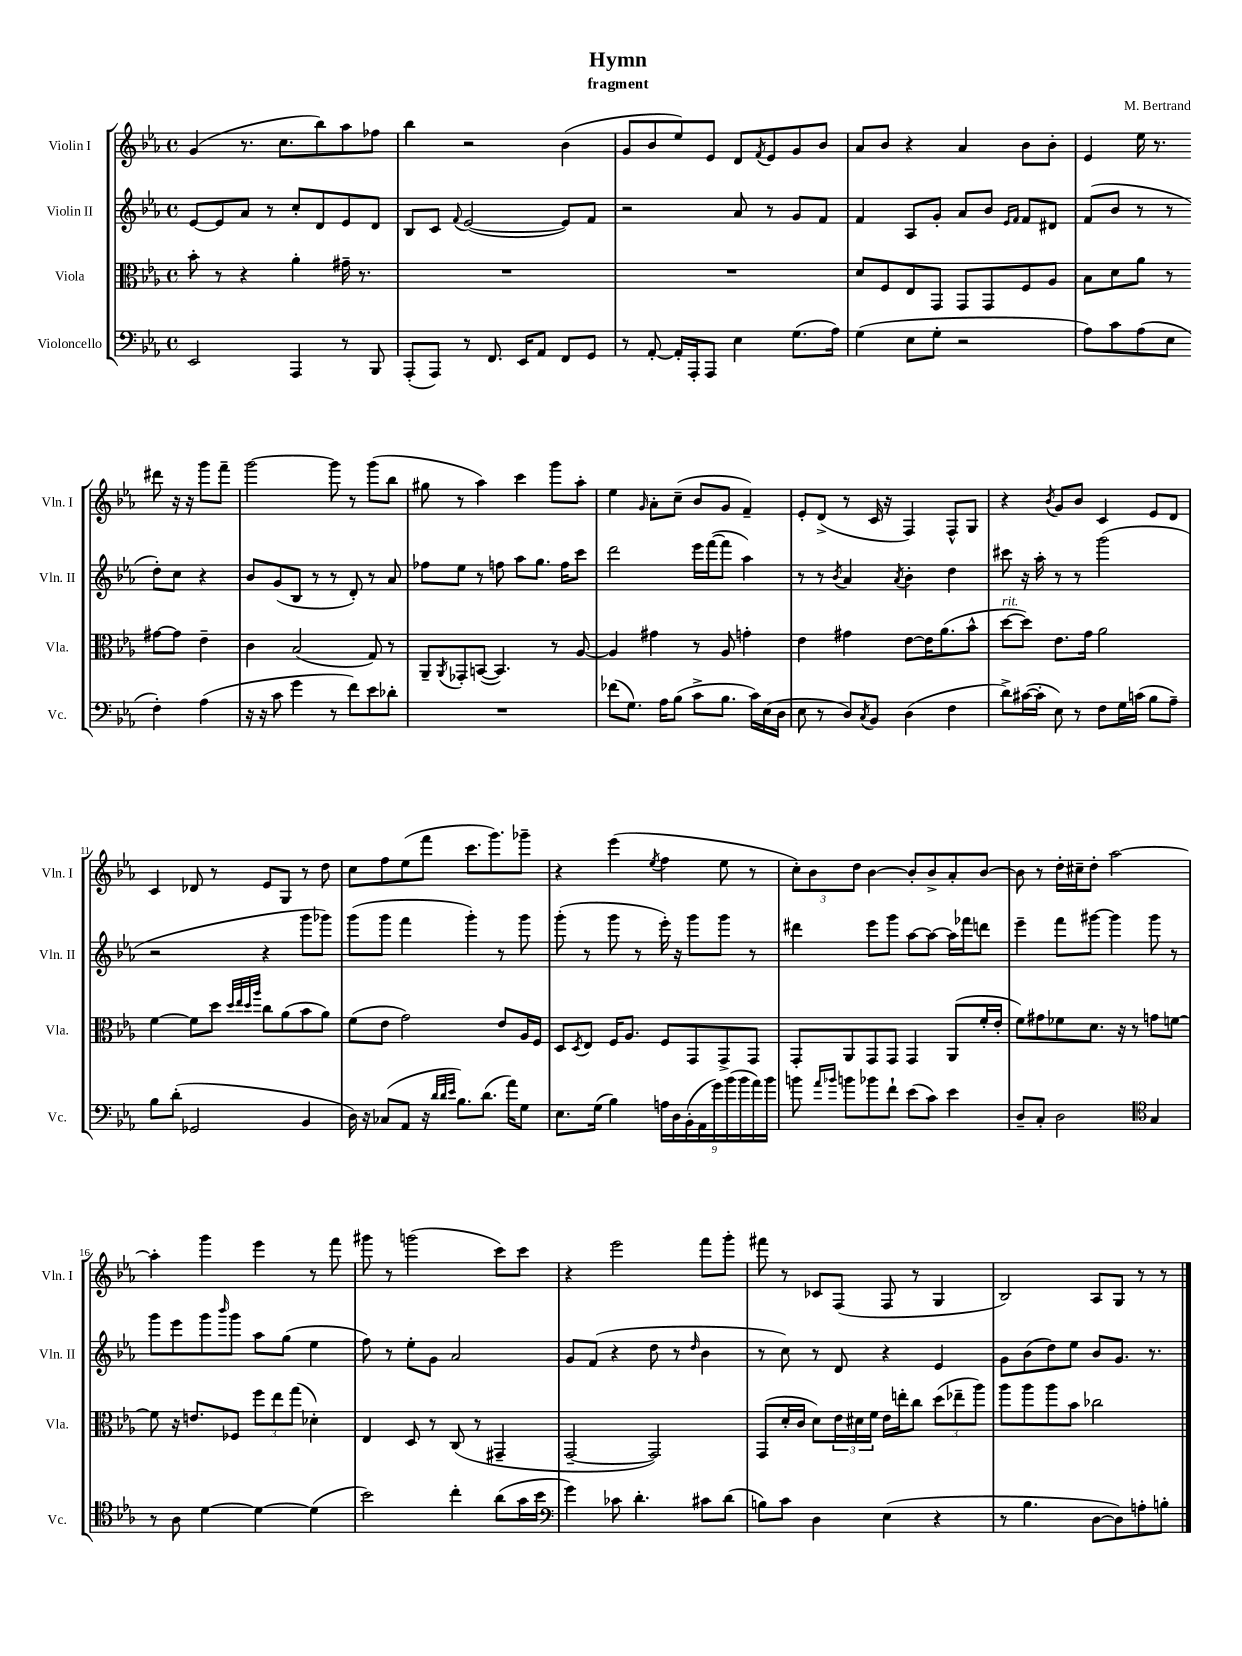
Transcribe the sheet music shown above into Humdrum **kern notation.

**kern	**kern	**kern	**kern
*part4	*part3	*part2	*part1
*staff4	*staff3	*staff2	*staff1
*I"Violoncello	*I"Viola	*I"Violin II	*I"Violin I
*I'Vc.	*I'Vla.	*I'Vln. II	*I'Vln. I
*clefF4	*clefC3	*clefG2	*clefG2
*k[b-e-a-]	*k[b-e-a-]	*k[b-e-a-]	*k[b-e-a-]
*M4/4	*M4/4	*M4/4	*M4/4
*met(c)	*met(c)	*met(c)	*met(c)
=1	=1	=1	=1
2EE-/	8b-'\	[8e-/L	(4g/
.	8r	8e-/]	.
.	4r	8a-/J	8.r
.	.	8r	.
.	.	.	8.cc\L
4AAA-/	4a-'\	8cc'/L	.
.	.	8d/	8bb-\)
8r	16g#X~\	8e-/	8aa-\
.	8.r	.	.
8BBB-/	.	8d/J	8ff-X\J
=2	=2	=2	=2
(8AAA-'/L	1r	8B-/L	4bb-\
8AAA-/J)	.	8c/J	.
.	.	8qqf/	.
8r	.	([2e-/	2r
8.FF/	.	.	.
16EE-/KL	.	.	.
8AA-/J	.	.	.
8FF/L	.	8e-/L])	(4b-\
8GG/J	.	8f/J	.
=3	=3	=3	=3
8r	1r	2r	8g/L
[8AA-'/	.	.	8b-/
16AA-'/LL]	.	.	8ee-/)
16AAA-'/J	.	.	.
8AAA-/J	.	.	8e-/J
4E-\	.	8a-/	8d/L
.	.	.	8qf/
.	.	8r	8e-/
(8.G\L	.	8g/L	8g/
.	.	8f/J	8b-/J
16A-\Jk)	.	.	.
=4	=4	=4	=4
(4G\	8d/L	4f/	8a-/L
.	8F/	.	8b-/J
8E-\L	8E-/	8A-/L	4r
8G'\J	8GG/J	8g'/J	.
2r	8GG/L	8a-/L	4a-/
.	8GG/	8b-/J	.
.	.	16qqe-/LL	.
.	.	16qqf/JJ	.
.	8F/	8f/L	8b-\L
.	8A-/J	8d#X/J	8b-'\J
=5	=5	=5	=5
8A-\L)	8B-\L	(8f/L	4e-/
8c\	8d\	8b-/J	.
(8A-\	8a-\J	8r	16ee-\
.	.	.	8.r
8E-\J	8r	8r	.
4F'\)	[8g#X\L	8dd'\L)	8ddd#X\
.	8g#\J]	8cc\J	16r
.	.	.	16r
(4A-\	4e-~\	4r	8ggg\L
.	.	.	8fff~\J
!!LO:LB:g=z
=6	=6	=6	=6
16r	4c\	8b-/L	[2ggg\
16r	.	.	.
8c\	.	(8g/	.
4g\	(2B-/	8B-/J	.
.	.	8r	.
8r	.	8r	8ggg\]
8f\L)	.	8d'/)	8r
8e-\	8G/)	8r	(8ggg\L
8d-X'\J	8r	8a-/	8bb-\J
=7	=7	=7	=7
1r	8AA-~/L	8ff-X\L	8gg#X\
.	8qAA-/	.	.
.	8GG-X'/	8ee-\J	8r
.	([8BBn/J	8r	4aa-\)
.	4.BB/])	8ffn\	.
.	.	8aa-\L	4ccc\
.	.	8.gg\J	.
.	8r	.	8ggg\L
.	.	16ff\KL	.
.	[8A-/	8ccc\J	8aa-'\J
=8	=8	=8	=8
(8f-X\L	4A-/]	2ddd\	4ee-\
8.G\J)	.	.	.
.	.	.	16qqg/
.	4g#X\	.	8a-'\L
16A-\KL	.	.	.
(8B-\J	.	.	(8cc~\J
8c^\L	8r	16eee-\LL	8b-/L
.	.	([16fff\J	.
8.B-\J	8A-/	8fff\J]	8g/J
.	4gn'\	4aa-\)	4f~/)
16c\LL)	.	.	.
(16E-\	.	.	.
16D\JJ	.	.	.
=9	=9	=9	=9
8E-\	4e-\	8r	8e-'/L
8r	.	8r	(8d^/J
.	.	8qb-/	.
8D/L)	4g#X\	4a-/	8r
8qC/	.	.	.
8BB-/J	.	.	16c/
.	.	.	16r
.	.	8qa-/	.
(4D\	[8e-\L	4b-'\	4F/)
.	16e-\K]	.	.
.	(8.a-\	.	.
4F\	.	4dd\	8F^^/L
.	8b-^^\J	.	8G/J
=10	=10	=10	=10
!	!LO:TX:a:i:t=rit.	!	!
8d^\L)	[8dd\L	8ccc#X\	4r
([16c#X\L	8dd\J])	16r	.
16c#'\JJ]	.	16aa-'\	.
.	.	.	8qb-/
8E-\)	8.e-\L	8r	8g/L
8r	.	8r	8b-/J
.	16g\Jk	.	.
8F\L	2a-\	(2ggg\	4c/
16G\L	.	.	.
(16cn\JJ	.	.	.
8B-\L	.	.	8e-/L
8A-~\J)	.	.	8d/J
!!LO:LB:g=z
=11	=11	=11	=11
8B-\L	[4f\	2r	4c/
(8d'\J	.	.	.
2GG-X/	8f\L]	.	8d-X/
.	8dd\J	.	8r
.	32qqdd/LLL	.	.
.	32qqee-/	.	.
.	32qqdd/	.	.
.	32qqaa-/JJJ	.	.
.	8cc\L	4r	8e-/L
.	(8a-\	.	8G/J
4BB-/	8b-\	8ggg\L	8r
.	8a-\J)	8ggg-X\J)	8dd\
=12	=12	=12	=12
16D\)	(8f\L	(8ggg\L	8cc\L
16r	.	.	.
(8C-X/L	8e-\J	8ggg\J	8ff\
8AA-/J	2g\)	4fff\	(8ee-\
16r	.	.	8fff\J
32qqd/LLL	.	.	.
32qqd/	.	.	.
32qqe-/JJJ	.	.	.
8.B-\L)	.	.	.
.	.	4ggg'\)	8.ccc\L
(8.d\J	.	.	.
.	.	.	8.ggg\)
.	8e-/L	8r	.
16a-\KL)	.	.	.
8G\J	16A-/L	8ggg\	8ggg-X~\J
.	16F/JJ	.	.
=13	=13	=13	=13
8.E-\L	8D/L	(8ggg'\	4r
.	8qD/	.	.
.	8E-/J	8r	.
(16G\Jk	.	.	.
4B-\)	16F/KL	8ggg\	(4eee-\
.	8.A-/J	.	.
.	.	8r	.
.	.	.	8qee-/
18An\LL	8F/L	16eee-'\)	4ff\
18D\	.	.	.
.	.	16r	.
(18BB-'\	.	.	.
.	8GG/	8ggg\L	.
18AA-\	.	.	.
18g\)	.	.	.
.	8GG^/	8ggg\J	8ee-\
(18b-\	.	.	.
18b-\	.	.	.
.	8GG/J	8r	8r
18a-\)	.	.	.
18b-\JJ	.	.	.
=14	=14	=14	=14
8bn\	8GG'/L	4ddd#X\	12cc'\L)
.	.	.	12b-\
16qqa-/LL	.	.	.
16qqb-X/JJ	.	.	.
8bn\L	8AA-/	.	.
.	.	.	12dd\J
8b-X\	8GG/	8eee-\L	[4b-\
8f`\J	8GG/J	8ggg\J	.
(8e-\L	4GG/	[8aa-\L	8b-'/L]
8c\J)	.	8aa-\J_	8b-^/
4e-\	(8AA-/L	16aa-\LL]	8a-'/
.	.	16fff-X\J	.
.	16f'/L	8dddn\J	[8b-/J
.	16e-'/JJ	.	.
=15	=15	=15	=15
8D~/L	8f\L)	4eee-~\	8b-\]
8C'/J	8g#X\	.	8r
2D\	8f-X\	8fff\L	16dd'\LL
.	.	.	16cc#X~\J
.	8.d\J	[8ggg#X\J	8dd'\J
.	.	4ggg#\]	[2aa-\
.	16r	.	.
.	8r	.	.
*clefC4	*	*	*
4G/	8gn\L	8ggg#\	.
.	[8fn\J	8r	.
!!LO:LB:g=z
=16	=16	=16	=16
8r	8f\]	8ggg\L	4aa-'\]
8A-\	16r	8eee-\	.
.	8.en/L	.	.
[4d\	.	8ggg\	4ggg\
.	.	16qqbbb-/	.
.	8F-X/J	8ggg\J	.
4d\_	12ff\L	8aa-\L	4eee-\
.	12ee-\	.	.
.	.	(8gg\J	.
.	(12gg\J	.	.
(4d\]	4d-X'\)	4ee-\	8r
.	.	.	8fff\
=17	=17	=17	=17
2b-\)	4E-/	8ff\)	8ggg#X\
.	.	8r	8r
.	8D/	8ee-'\L	(2gggn\
.	8r	8g\J	.
4cc'\	(8C/	2a-/	.
.	8r	.	.
(8a-\L	4GG#X~/	.	8ccc\L)
16g\L	.	.	8ccc\J
16b-\JJ	.	.	.
=18	=18	=18	=18
*clefF4	*	*	*
4g\)	[2GG~/	8g/L	4r
.	.	(8f/J	.
8c-X\	.	4r	2eee-\
4.d'\	.	.	.
.	2GG/])	8dd\	.
.	.	8r	.
.	.	16qqdd/	.
8c#X\L	.	4b-\	8fff\L
(8d\J	.	.	8ggg'\J
=19	=19	=19	=19
8Bn\L)	(8GG/L	8r	8fff#X\
8c\J	16d'/L	8cc\)	8r
.	16c/JJ	.	.
4D\	8d\L)	8r	8c-X/L
.	24e-\L	8d/	(8F/J
.	24d#X\	.	.
.	24f\JJ	.	.
(4E-\	16e-\LL	4r	8F/
.	16een'\J	.	.
.	8cc\J	.	8r
4r	(12dd\L	4e-/	4G/
.	12ee-X~\	.	.
.	12aa-\J)	.	.
=20	=20	=20	=20
8r	8aa-\L	8g\L	2B-/)
4.B-\	8aa-\	(8b-\	.
.	8aa-\	8dd\)	.
.	8b-\J	8ee-\J	.
[8D\L	2cc-X\	8b-/L	8A-/L
8D\])	.	8.g/J	8G/J
8An'\	.	.	8r
.	.	8.r	.
8Bn'\J	.	.	8r
==	==	==	==
*-	*-	*-	*-
